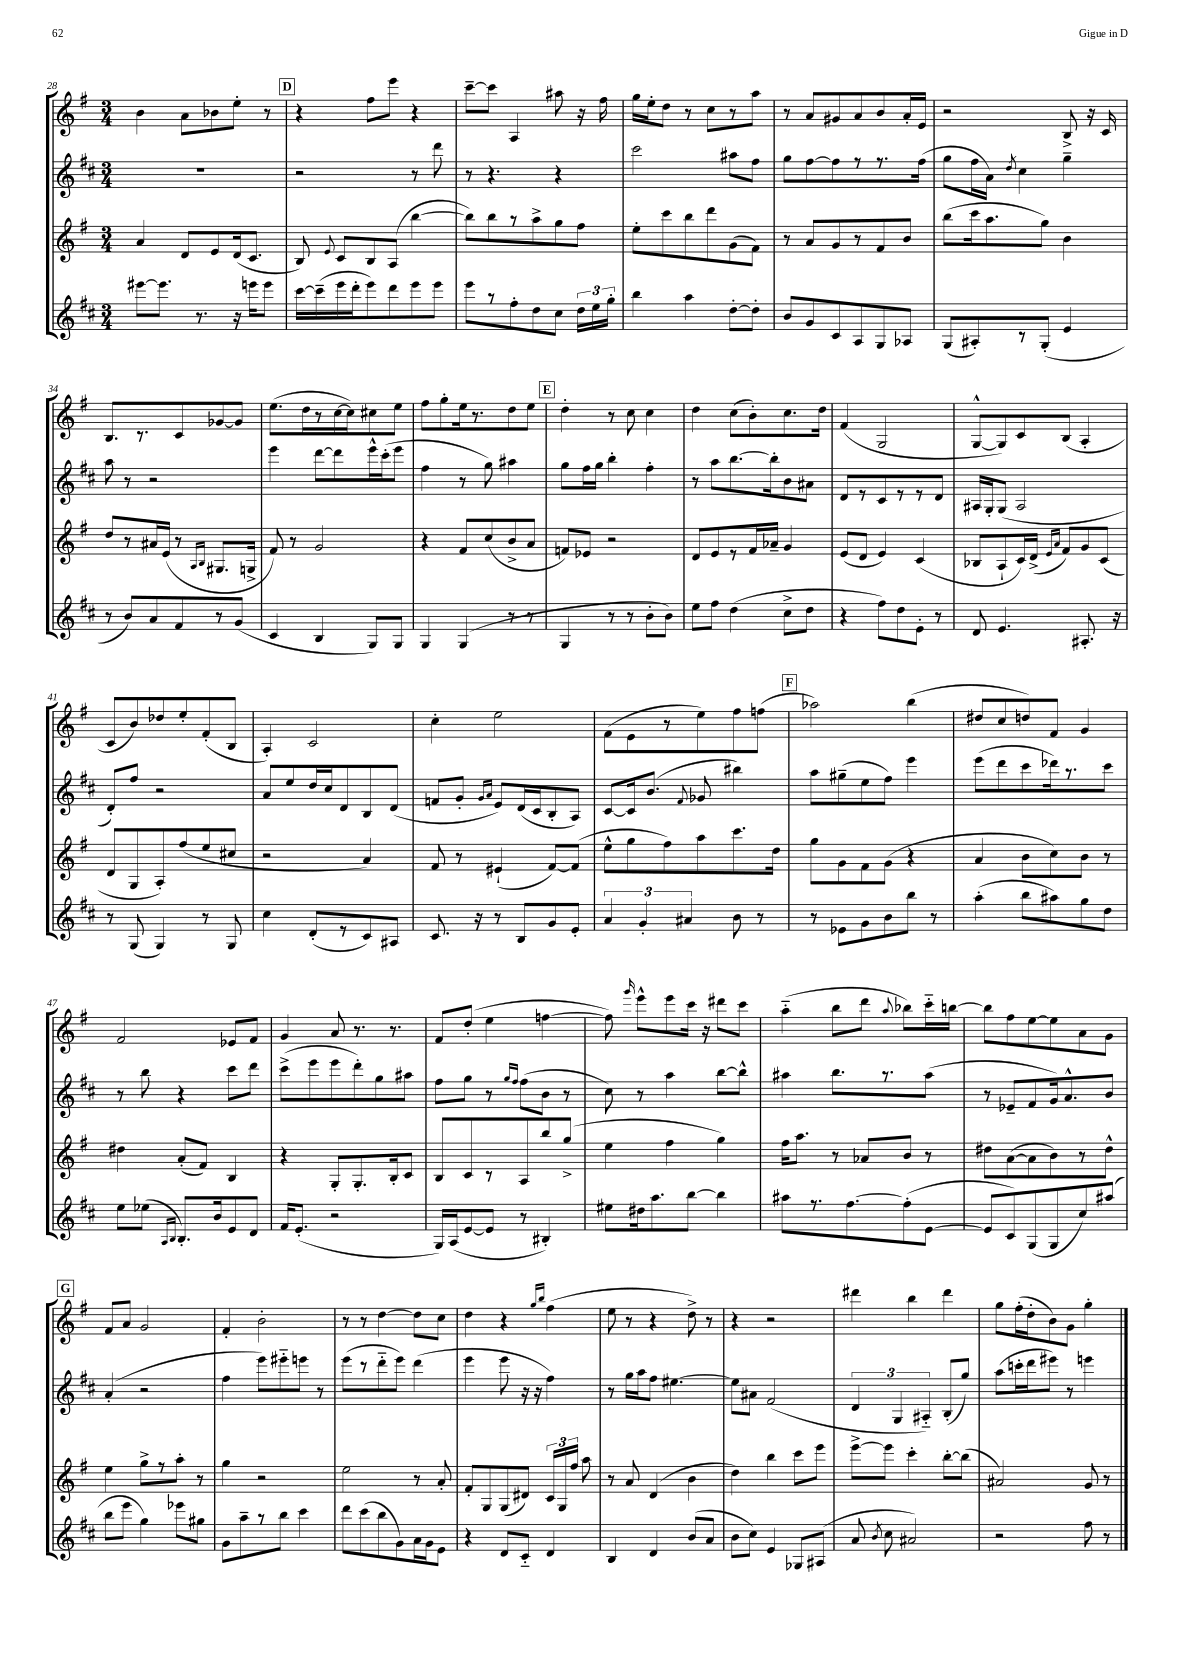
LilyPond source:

<<
\new StaffGroup <<
\new Staff = "s0" {
    \clef treble \key g \major \numericTimeSignature \time 3/4
    \autoBeamOff b'4 a'8[ bes'8 e''8]-. r8 |
    \mark \markup { \box "D" } r4 fis''8[ e'''8] r4 |
    c'''8[~-- c'''8] a4 ais''8 r16 fis''16 |
    g''16[ e''16-. d''8] r8 c''8[ r8 a''8] |
    r8 a'8[ gis'8 a'8 b'8 a'16-. e'16] |
    r2 b8-> r16 c'16 |
    b8.[ r8. c'8 ges'8~ ges'8] |
    e''8.[( d''16 r8 c''16~ c''16) cis''8 e''8] |
    fis''8[ g''8-. e''16 r8. d''8 e''8] |
    \mark \markup { \box "E" } d''4-. r8 c''8 c''4 |
    d''4 c''8[( b'8-.) c''8. d''16] |
    fis'4( g2 |
    g8[~-^ g8) c'8 b8]( a4-. |
    c'8[ b'8) des''8 e''8-. fis'8-.( b8] |
    a4-.) c'2 |
    c''4-. e''2 |
    fis'8[( e'8 r8 e''8) fis''8 f''8]( |
    \mark \markup { \box "F" } aes''2) b''4( |
    dis''8[ c''8 d''8) fis'8] g'4 |
    fis'2 ees'8[ fis'8] |
    g'4 a'8 r8. r8. |
    fis'8[ d''8]-.( e''4 f''4~ |
    f''8) \grace { g'''16 } e'''8[-^ e'''8 c'''16] r16 dis'''8[ c'''8] |
    a''4-_( b''8[ d'''8] \appoggiatura { a''8 } bes''8[) c'''16-_ b''16]~ |
    b''8[ fis''8 e''8~ e''8 a'8 g'8] |
    \mark \markup { \box "G" } fis'8[ a'8] g'2 |
    fis'4-. b'2-. |
    r8 r8 d''4~ d''8[ c''8] |
    d''4 r4 \grace { g''16[ b''16] } fis''4( |
    e''8 r8 r4 d''8->) r8 |
    r4 r2 |
    dis'''4 b''4 dis'''4 |
    g''8[ fis''16-.( d''16-. b'8) g'8] g''4-. \bar "|." |
}
\new Staff = "s1" {
    \clef treble \key d \major \numericTimeSignature \time 3/4
    \autoBeamOff R2. |
    \mark \markup { \box "D" } r2 r8 d'''8 |
    r8 r4. r4 |
    cis'''2 ais''8[ fis''8] |
    g''8[ fis''8~ fis''8 r8 r8. fis''16]( |
    g''8[ fis''16 a'16]) \acciaccatura { d''8 } cis''4 g''4-- |
    a''8 r8 r2 |
    e'''4 d'''8[~ d'''8 e'''16-^ cis'''16-.( e'''8] |
    fis''4 r8 g''8) ais''4 |
    \mark \markup { \box "E" } g''8[ fis''16 g''16] b''4-. fis''4-. |
    r8 a''8[ b''8.~ b''16-. b'8 ais'8] |
    d'8[ r8 cis'8 r8 r8 d'8] |
    ais16[ g16-. g8]( ais2 |
    d'8[-.) fis''8] r2 |
    a'8[ e''8 d''16 cis''16 d'8 b8 d'8]( |
    f'8[ g'8]-. \grace { g'16[ a'16] } e'8[) d'16( cis'16 b8-. a8]) |
    cis'8[~ cis'16 b'8.]( \appoggiatura { fis'8 } ges'8 bis''4) |
    \mark \markup { \box "F" } a''8[ gis''8--( e''8 fis''8]) e'''4 |
    e'''8[( d'''8 cis'''8 des'''16) r8. cis'''8] |
    r8 b''8 r4 cis'''8[ d'''8] |
    cis'''8[->( e'''8 e'''8 d'''8-.) g''8 ais''8] |
    fis''8[ g''8] r8 \grace { g''16[ fis''16] } fis''8[( b'8] r8 |
    cis''8) r8 a''4 b''8[~ b''8]-^ |
    ais''4 b''8.[ r8. ais''8]( |
    r8 ees'8[-- fis'8 g'16) a'8.-^ b'8] |
    \mark \markup { \box "G" } a'4-.( r2 |
    fis''4 e'''8[) eis'''8-_ e'''8] r8 |
    e'''8[( r8 d'''8-_ e'''8]) d'''4( |
    e'''4 e'''8 r16 r16 fis''4) |
    r8 g''16[ a''16 fis''8] eis''4.~ |
    eis''8[ ais'8] fis'2( |
    \tuplet 3/2 { d'4 g4 ais4-_) } b8[-.( g''8]) |
    a''8[( c'''16-. d'''16 eis'''8]) r8 e'''4 \bar "|." |
}
\new Staff = "s2" {
    \clef treble \key g \major \numericTimeSignature \time 3/4
    \autoBeamOff a'4 d'8[ e'8 d'16( c'8.] |
    \mark \markup { \box "D" } b8) \appoggiatura { e'8 } c'8[ b8 a8]( b''4~ |
    b''8[) b''8 r8 a''8-> g''8 fis''8] |
    e''8[-. c'''8 b''8 d'''8 g'8( fis'8]) |
    r8 a'8[ g'8 r8 fis'8 b'8] |
    b''8[( c'''16 a''8. g''8]) b'4 |
    d''8[ r8 ais'16 e'16]( r8 \grace { a16[ b16] } gis8.[ g16]-> |
    fis'8) r8 g'2 |
    r4 fis'8[ c''8( b'8-> a'8] |
    \mark \markup { \box "E" } f'8[) ees'8] r2 |
    d'8[ e'8 r8 fis'16 aes'16]-- g'4 |
    e'8[( d'8] e'4) c'4( |
    bes8[ a8-! c'16) d'16]->( \grace { e'16[ a'16] } fis'8[) g'8 c'8]( |
    d'8[ g8 a8-.) fis''8( e''8 cis''8] |
    r2 a'4) |
    fis'8 r8 eis'4-!( fis'8[~) fis'8]( |
    e''8[-^ g''8 fis''8) a''8 c'''8. d''16] |
    \mark \markup { \box "F" } g''8[ g'8 fis'8 g'8]( r4 |
    a'4 b'8[ c''8) b'8] r8 |
    dis''4 a'8[-.( fis'8]) b4 |
    r4 g8[-. g8.-. b16-. c'8] |
    b8[ c'8 r8 a8 b''8 g''8]->( |
    e''4 fis''4 g''4) |
    fis''16[ a''8.] r8 aes'8[ b'8] r8 |
    dis''8[ a'8~( a'8 b'8) r8 dis''8]-^ |
    \mark \markup { \box "G" } e''4 g''8[-> r8 a''8]-. r8 |
    g''4 r2 |
    e''2 r8 a'8-. |
    fis'8[-. g8 g8( dis'8]) \tuplet 3/2 { c'16[ g16 fis''16] } a''8 |
    r8 a'8 d'4( b'4 |
    d''4) b''4 c'''8[ e'''8] |
    e'''8[~-> e'''8] c'''4-. b''8[~-. b''8]( |
    ais'2) g'8 r8 \bar "|." |
}
\new Staff = "s3" {
    \clef treble \key d \major \numericTimeSignature \time 3/4
    \autoBeamOff eis'''8[~ eis'''8.] r8. r16 e'''16[ e'''8] |
    \mark \markup { \box "D" } cis'''16[~ cis'''16--( e'''16 d'''16-. e'''8) d'''8 e'''8 e'''8] |
    e'''8[ r8 fis''8-. d''8 cis''8] \tuplet 3/2 { d''16[ e''16 g''16]-. } |
    b''4 a''4 d''8[~-. d''8]-. |
    b'8[ g'8 cis'8 a8 g8 aes8] |
    g8[( ais8-.) r8 g8]-.( e'4 |
    r8 b'8[) a'8 fis'8 r8 g'8]( |
    cis'4 b4 g8[) g8] |
    g4 g4( r8 r8 |
    \mark \markup { \box "E" } g4 r8 r8 b'8[-. b'8]) |
    e''8[ fis''8] d''4( cis''8[-> d''8] |
    r4 fis''8[) d''8 e'8]-. r8 |
    d'8 e'4. ais8.-. r16 |
    r8 g8( g4) r8 g8 |
    cis''4 d'8[-.( r8 cis'8) ais8] |
    cis'8. r16 r8 b8[ g'8 e'8]-. |
    \tuplet 3/2 { a'4 g'4-. ais'4 } b'8 r8 |
    \mark \markup { \box "F" } r8 ees'8[ g'8 b'8 b''8] r8 |
    a''4-.( b''8[ ais''8) g''8 d''8] |
    e''8[ ees''8]( \grace { a16[ b16] } b8.[-.) b'16 e'8 d'8] |
    fis'16[ e'8.]-.( r2 |
    g16[) a16( e'8~ e'8] r8 bis4-.) |
    eis''8[ dis''16 a''8. b''8]~ b''4 |
    ais''8[ r8. fis''8.~ fis''8-.( e'8]~ |
    e'8[ cis'8) g8( g8 cis''8) ais''8]( |
    \mark \markup { \box "G" } b''8[ e'''8] g''4) ees'''8[ gis''8] |
    g'8[ a''8-- r8 b''8] cis'''4 |
    d'''8[ cis'''8( b''8 g'8) a'16 g'16 e'8] |
    r4 d'8[ cis'8]-_ d'4 |
    b4 d'4 b'8[( a'8] |
    b'8[ cis''8]) e'4 ges8[ ais8]( |
    a'8 \acciaccatura { b'8 } cis''8 ais'2) |
    r2 fis''8 r8 \bar "|." |
}
>>
>>
\layout { \context { \Score currentBarNumber = #28 } }
